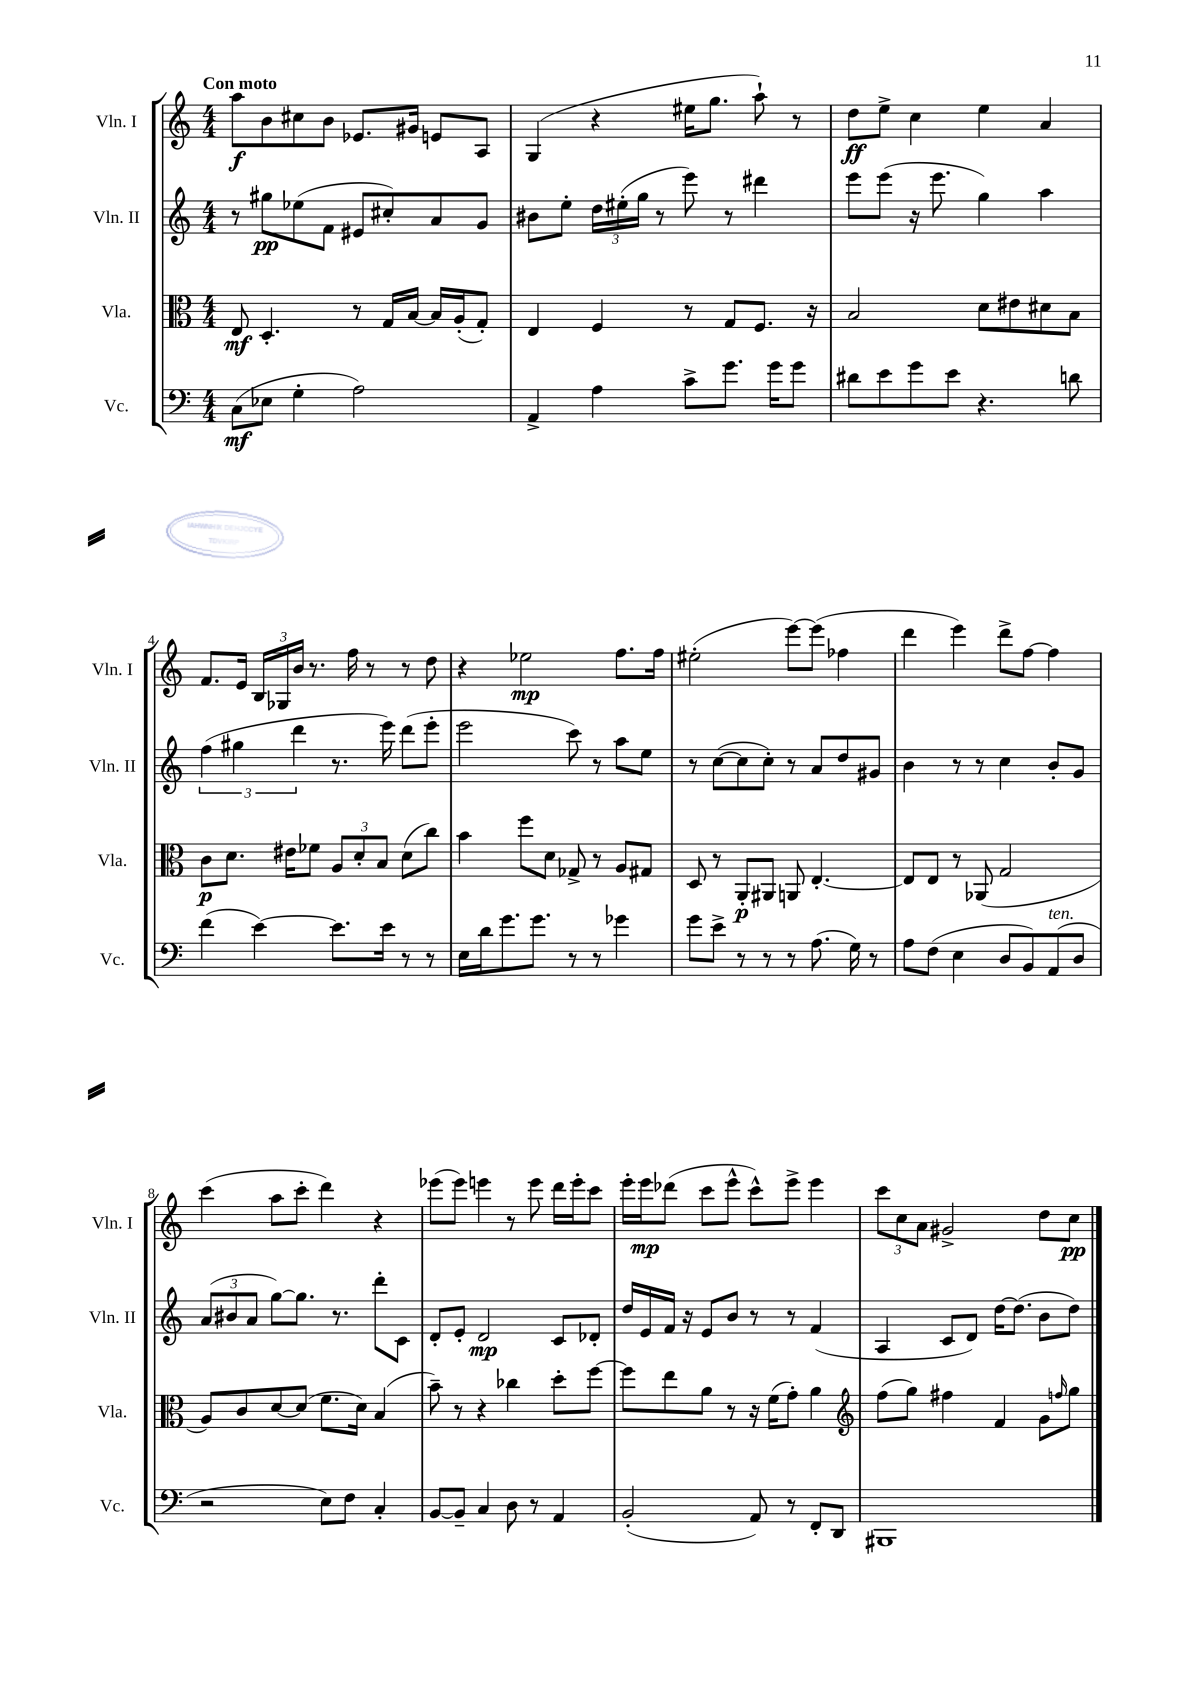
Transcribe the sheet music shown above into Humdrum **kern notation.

**kern	**kern	**kern	**kern
*staff4	*staff3	*staff2	*staff1
*clefF4	*clefC3	*clefG2	*clefG2
*k[]	*k[]	*k[]	*k[]
*M4/4	*M4/4	*M4/4	*M4/4
(8C\L	8E/	8r	8aa\L
8E-\J	4.D'/	8gg#\L	8b\
4G'\	.	(8ee-\	8cc#\
.	.	8f\J	8b\J
2A\)	8r	8e#/L	8.e-/L
.	16G/LL	8cc#'/)	.
.	[16B/JJ	.	16g#/Jk
.	16B/]LL	8a/	8e/L
.	(16A'/J	.	.
.	8G'/J)	8g/J	8A/J
=	=	=	=
4AA^/	4E/	8b#\L	(4G/
.	.	8ee'\J	.
4A\	4F/	24dd\LL	4r
.	.	(24ee#'\	.
.	.	24gg\JJ	.
.	.	8r	.
8c^\L	8r	8eee\)	16ee#\LK
.	.	.	8.gg\J
8.g\J	8G/L	8r	.
.	8.F/J	4ddd#\	8aa`\)
16g\LK	.	.	.
8g\J	.	.	8r
.	16r	.	.
=	=	=	=
8d#\L	2B/	8eee\L	8dd\L
8e\	.	(8eee\J	8ee^\J
8g\	.	16r	4cc\
.	.	8.eee\	.
8e\J	.	.	.
4.r	8d\L	4gg\)	4ee\
.	8e#\	.	.
.	8d#\	4aa\	4a/
8d\	8B\J	.	.
=	=	=	=
(4f\	8c\L	(6ff\	8.f/L
.	8.d\J	.	.
.	.	6gg#\	.
.	.	.	16e/Jk
[4e\)	.	.	24B/LL
.	.	.	24G-/
.	16e#\LK	.	.
.	.	6ddd\	24b/JJ
.	8f-\J	.	8.r
8.e\]L	12A/L	8.r	.
.	.	.	16ff\
.	12d'/	.	.
.	.	.	8r
.	12B/J	.	.
16e\Jk	.	16eee\)	.
8r	(8d\L	(8ddd\L	8r
8r	8cc\J)	8eee'\J	8dd\
=	=	=	=
16E\LL	4b\	2eee\	4r
16d\J	.	.	.
8.g\	.	.	.
.	8ff\L	.	2ee-\
8.g\J	.	.	.
.	8d\J	.	.
8r	8G-^/	8ccc\)	.
8r	8r	8r	.
4g-\	8A/L	8aa\L	8.ff\L
.	8G#/J	8ee\J	.
.	.	.	16ff\Jk
=	=	=	=
8g\L	8D/	8r	(2ee#'\
8e^\J	8r	([8cc\L	.
8r	8AA'/L	8cc\]	.
8r	8AA#/J	8cc'\J)	.
8r	8AA/	8r	[8eee\L)
(8.A\	[4.E'/	8a/L	(8eee\]J
.	.	8dd/	4ff-\
16G\)	.	.	.
8r	.	8g#/J	.
=	=	=	=
8A\L	8E/]L	4b\	4ddd\
(8F\J	8E/J	.	.
4E\	8r	8r	4eee\)
.	(8AA-/	8r	.
8D/L	2G/	4cc\	8ddd^\L
8BB/)	.	.	[8ff\J
(8AA/	.	8b'/L	4ff\]
8D/J	.	8g/J	.
=	=	=	=
2r	8A/L)	(12a/L	(4ccc\
.	.	12b#/	.
.	8c/	.	.
.	.	12a/J	.
.	[8d/	[8gg\L)	8aa\L
.	(8d/]J	8.gg\]J	8ccc'\J
8E\L)	8.f\L	.	4ddd\)
.	.	8.r	.
8F\J	.	.	.
.	16d\Jk)	.	.
4C'/	(4B/	8ddd'\L	4r
.	.	8c\J	.
=	=	=	=
[8BB/L	8b~\)	8d'/L	(8eee-\L
8BB~/]J	8r	8e'/J	8eee-\J)
4C/	4r	2d/	4eee\
8D\	4cc-\	.	8r
8r	.	.	8eee\
4AA/	8dd'\L	8c/L	16ddd\LL
.	.	.	16eee'\J
.	[8ff\J	8d-'/J	8ccc\J
=	=	=	=
(2BB'/	8ff\]L	16dd/LL	16eee'\LL
.	.	16e/	16eee\J
.	8ee\	16f/JJ	(8ddd-\J
.	.	16r	.
.	8a\J	8e/L	8ccc\L
.	8r	8b/J	8eee^^\J
8AA/)	16r	8r	8ccc^^\L)
.	(16f\LK	.	.
8r	8g'\J)	8r	8eee^\J
8FF'/L	4a\	(4f/	4eee\
8DD/J	.	.	.
=	=	=	=
*	*clefG2	*	*
1BBB#	(8ff\L	4A/	12ccc\L
.	.	.	12cc\
.	8gg\J)	.	.
.	.	.	12a\J
.	4ff#\	8c/L	2g#^/
.	.	8d/J)	.
.	4f/	[16dd\LK	.
.	.	(8.dd\]J	.
.	8g\L	8b\L	8dd\L
.	16qqff/	.	.
.	8gg\J	8dd\J)	8cc\J
==	==	==	==
*-	*-	*-	*-
